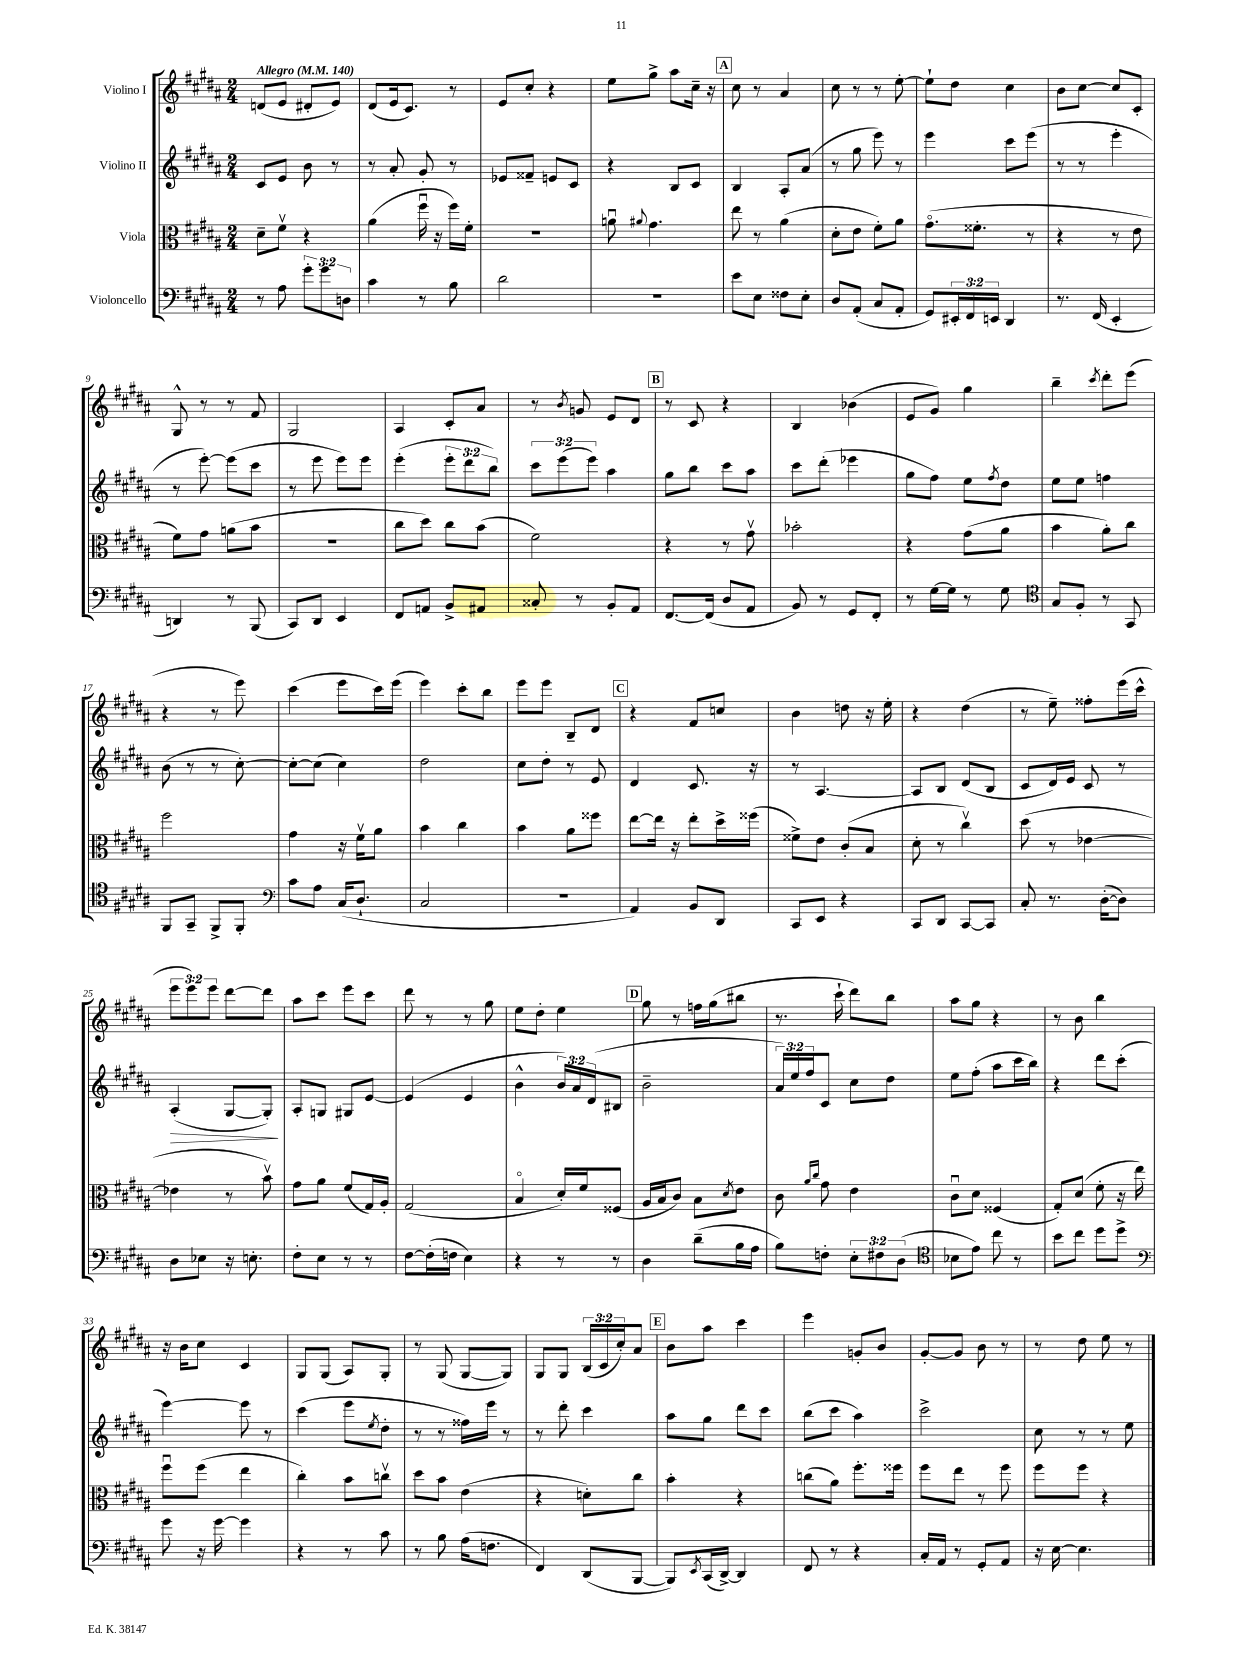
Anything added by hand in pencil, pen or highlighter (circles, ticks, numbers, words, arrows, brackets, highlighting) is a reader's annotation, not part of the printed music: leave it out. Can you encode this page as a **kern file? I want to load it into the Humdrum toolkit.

**kern	**kern	**kern	**dynam	**kern
*part4	*part3	*part2	*part2	*part1
*staff4	*staff3	*staff2	*staff2	*staff1
*I"Violoncello	*I"Viola	*I"Violino II	*	*I"Violino I
*clefF4	*clefC3	*clefG2	*	*clefG2
*k[f#c#g#d#a#]	*k[f#c#g#d#a#]	*k[f#c#g#d#a#]	*	*k[f#c#g#d#a#]
*M2/4	*M2/4	*M2/4	*	*M2/4
*MM140	*MM140	*MM140	*	*MM140
=1	=1	=1	=1	=1
!	!	!	!	!LO:TX:a:B:t=Allegro
8r	8d#~\L	8c#/L	.	(8dn/L
8A#\	8f#v\J	8e/J	.	8e/J
12g#'\L	4r	8b\	.	8d#X'/L
12g#\	.	.	.	.
.	.	8r	.	8e/J)
12Dn\J	.	.	.	.
=2	=2	=2	=2	=2
4c#\	(4a#\	8r	.	(8d#/L
.	.	8a#'/	.	16e/k
.	.	.	.	8.c#/J)
8r	16ff#u\	8g#'/	.	.
.	16r	.	.	.
8B\	16ff#\LL)	8r	.	8r
.	16f#'\JJ	.	.	.
=3	=3	=3	=3	=3
2d#\	2r	8e-X/L	.	8e/L
.	.	8f##X~/J	.	8cc#'/J
.	.	8en/L	.	4r
.	.	8c#/J	.	.
=4	=4	=4	=4	=4
2r	8anu\	4r	.	8ee\L
.	8qqa#X/	.	.	.
.	4.g#\	.	.	8gg#^\J
.	.	8B/L	.	8aa#\L
.	.	8c#/J	.	16cc#~\Jk
.	.	.	.	16r
!!LO:REH:place=s1:t=A
=5	=5	=5	=5	=5
8e\L	8ee\	4B/	.	8cc#\
8E\J	8r	.	.	8r
8F##X\L	(4a#\	8A#'/L	.	4a#/
8E'\J	.	(8a#/J	.	.
=6	=6	=6	=6	=6
8D#/L	8d#'\L	8r	.	8cc#\
(8AA#'/J	8e\J	8gg#\	.	8r
8C#/L	8f#'\L)	8eee\)	.	8r
8AA#'/J	8a#\J	8r	.	[8ee'\
=7	=7	=7	=7	=7
8GG#/L)	(8.g#\L	4eee\	.	8ee`\L]
24EE#X'/L	.	.	.	8dd#\J
24FF#/	.	.	.	.
.	8.f##X'\J	.	.	.
24EEn/JJ	.	.	.	.
4DD#/	.	8ccc#\L	.	4cc#\
.	8r	(8eee\J	.	.
=8	=8	=8	=8	=8
8.r	4r	8r	.	8b\L
.	.	8r	.	[8cc#\J
(16FF#/	.	.	.	.
4EE'/	8r	4eee'\	.	8cc#/L]
.	8e\	.	.	8c#'/J
!!LO:LB:g=z
=9	=9	=9	=9	=9
4DDn/)	8f#\L)	8r	.	8G#^^/
.	8g#\J	[8eee'\)	.	8r
8r	(8an\L	(8eee\L]	.	8r
(8BBB/	8b\J	8ccc#\J	.	8f#/
=10	=10	=10	=10	=10
8CC#/L)	2r	8r	.	2G#/
8DD#/J	.	8eee\	.	.
4EE/	.	8eee\L)	.	.
.	.	8eee\J	.	.
=11	=11	=11	=11	=11
8FF#/L	8cc#\L	(4eee'\	.	4A#/
8AAn/J	8dd#\J)	.	.	.
8BB^/L	8cc#\L	12eee'\L	.	8c#'/L
.	.	12ddd#\	.	.
8AA#X/J	(8b\J	.	.	8a#/J
.	.	12bb\J)	.	.
=12	=12	=12	=12	=12
8C##X'/	2f#\)	12ccc#\L	.	8r
.	.	(12eee\	.	.
.	.	.	.	8qb/
8r	.	.	.	8gn/
.	.	12eee\J)	.	.
8BB'/L	.	4aa#\	.	8e/L
8AA#/J	.	.	.	8d#/J
!!LO:REH:place=s1:t=B
=13	=13	=13	=13	=13
[8.FF#/L	4r	8gg#\L	.	8r
.	.	8bb\J	.	8c#/
(16FF#/Jk]	.	.	.	.
8D#/L	8r	8ccc#\L	.	4r
8AA#/J	8g#v\	8aa#\J	.	.
=14	=14	=14	=14	=14
8BB/)	2b-X'\	8ccc#\L	.	4B/
8r	.	(8ddd#'\J	.	.
8GG#/L	.	4eee-X\	.	(4b-X\
8FF#'/J	.	.	.	.
=15	=15	=15	=15	=15
8r	4r	8gg#\L	.	8e/L
[16G#\LL	.	8ff#\J)	.	8g#/J)
16G#\JJ]	.	.	.	.
8r	(8g#\L	8ee\L	.	4gg#\
.	.	8qff#/	.	.
8G#\	8a#\J	8dd#\J	.	.
=16	=16	=16	=16	=16
*clefC4	*	*	*	*
8G#/L	4b\	8ee\L	.	4bb~\
8F#'/J	.	8ee\J	.	.
.	.	.	.	8qccc#/
8r	8a#'\L)	4ffn\	.	8ddd#'\L
8GG#/	8cc#\J	.	.	(8eee\J
!!LO:LB:g=z
=17	=17	=17	=17	=17
8FF#/L	2ff#\	(8b\	.	4r
8GG#~/J	.	8r	.	.
8FF#^/L	.	8r	.	8r
8FF#'/J	.	[8cc#'\)	.	8eee\)
=18	=18	=18	=18	=18
*clefF4	*	*	*	*
8c#\L	4g#\	8cc#'\L_	.	(4ccc#\
8A#\J	.	(8cc#\J]	.	.
(16C#/KL	16r	4cc#\)	.	8eee\L
8.D#`/J	16f#v\KL	.	.	.
.	8a#\J	.	.	16ccc#\L)
.	.	.	.	(16eee\JJ
=19	=19	=19	=19	=19
2C#/	4b\	2dd#\	.	4eee\)
.	4cc#\	.	.	8ccc#'\L
.	.	.	.	8bb\J
=20	=20	=20	=20	=20
2r	4b\	8cc#\L	.	8eee\L
.	.	8dd#'\J	.	8eee\J
.	8a#\L	8r	.	8B~/L
.	8ff##X\J	8e/	.	8d#/J
!!LO:REH:place=s1:t=C
=21	=21	=21	=21	=21
4AA#/)	[8ee\L	4d#/	.	4r
.	16ee\Jk]	.	.	.
.	16r	.	.	.
8BB/L	8ee'\L	8.c#/	.	8f#/L
8DD#/J	16dd#^\L	.	.	8ccn/J
.	(16ff##X\JJ	16r	.	.
=22	=22	=22	=22	=22
8CC#/L	8f##X^\L)	8r	.	4b\
8EE/J	8e\J	[4.A#/	.	.
4r	(8c#'/L	.	.	8ddn\
.	8B/J	.	.	16r
.	.	.	.	16ee'\
=23	=23	=23	=23	=23
8CC#/L	8d#'\	8A#/L]	.	4r
8DD#/J	8r	8B/J	.	.
[8CC#/L	4cc#v\)	(8d#/L	.	(4dd#\
8CC#/J]	.	8B/J	.	.
=24	=24	=24	=24	=24
8C#'/	(8dd#\	8c#/L	.	8r
8.r	8r	16d#/L)	.	8ee~\)
.	.	16e/JJ	.	.
.	[4e-X\	8c#/	.	8ff##X'\L
([16D#'\KL	.	.	.	.
8D#\J])	.	8r	.	(16eee\L
.	.	.	.	16ccc#^^\JJ
!!LO:LB:g=z
=25	=25	=25	=25	=25
!	!	!	!LO:HP:b	!
8D#\L	4e-X\]	(4A#'/	>	12eee\L
.	.	.	.	12eee\)
8E-X\J	.	.	.	.
.	.	.	.	12eee\J
16r	8r	[8G#/L	.	[8ddd#\L
8.En'\	.	.	.	.
.	8bv\)	8G#'/J])	.	8ddd#\J]
.	.	.	]	.
=26	=26	=26	=26	=26
8F#'\L	8g#\L	8A#'/L	.	8aa#\L
8E\J	8a#\J	8Gn/J	.	8ccc#\J
8r	(8f#/L	8G#X/L	.	8eee\L
8r	16G#/L)	[8e/J	.	8ccc#\J
.	16A#'/JJ	.	.	.
=27	=27	=27	=27	=27
[8F#\L	(2G#/	(4e/]	.	8ddd#\
(16F#'\L]	.	.	.	8r
16Fn\JJ	.	.	.	.
4E\)	.	4e/	.	8r
.	.	.	.	8gg#\
=28	=28	=28	=28	=28
4r	4B/	4b^^\	.	8ee\L
.	.	.	.	8dd#'\J
8r	16d#'/LL)	24b/LL)	.	4ee\
.	.	24a#/	.	.
.	16f#/J	.	.	.
.	.	(24d#/J	.	.
8r	(8F##X/J	8B#X/J	.	.
!!LO:REH:place=s1:t=D
=29	=29	=29	=29	=29
4D#\	16A#/LL	2b~\	.	8gg#\
.	16B/J	.	.	.
.	8c#/J)	.	.	8r
(8d#~\L	8B\L	.	.	16ffn\LL
.	.	.	.	(16gg#\J
.	8qd#/	.	.	.
16B\L	8e\J	.	.	8bb#X\J
16A#\JJ	.	.	.	.
=30	=30	=30	=30	=30
8B\L)	8c#\	24a#/LL)	.	8.r
.	.	24ee/	.	.
.	.	24ff#/J	.	.
.	16qqa#/LL	.	.	.
.	16qqcc#/JJ	.	.	.
8Fn'\J	8g#\	8c#/J	.	.
.	.	.	.	16ccc#`\
12E'\L	4e\	8cc#\L	.	8ddd#\L)
12F#X\	.	.	.	.
.	.	8dd#\J	.	8bb\J
(12D#\J	.	.	.	.
=31	=31	=31	=31	=31
*clefC4	*	*	*	*
8B-X\L	8c#u\L	8ee\L	.	8aa#\L
8e\J)	8d#\J	(8ff#'\J	.	8gg#\J
8cc#\	(4F##X/	8aa#\L	.	4r
8r	.	16ccc#\L	.	.
.	.	16bb\JJ)	.	.
=32	=32	=32	=32	=32
8b\L	8G#'/L)	4r	.	8r
8cc#\J	(8d#/J	.	.	8b\
8dd#\L	8f#'\	8ddd#\L	.	4bb\
8dd#^\J	16r	(8ccc#'\J	.	.
.	16ee\)	.	.	.
!!LO:LB:g=z
=33	=33	=33	=33	=33
*clefF4	*	*	*	*
8g#\	8ff#u\L	[4eee\)	.	16r
.	.	.	.	16b\KL
16r	(8ff#\J	.	.	8cc#\J
[16g#\	.	.	.	.
4g#\]	4ee\	8eee\]	.	4c#/
.	.	8r	.	.
=34	=34	=34	=34	=34
4r	4cc#'\)	(4ccc#\	.	8G#/L
.	.	.	.	(8G#/J
8r	8b\L	8eee\L	.	8A#/L)
.	.	8qee/	.	.
8c#\	8ccnv\J	8dd#'\J	.	8G#'/J
=35	=35	=35	=35	=35
8r	8dd#\L	8r	.	8r
8B\	8b\J	8r	.	(8G#/
(16A#\KL	(4e\	16ff##X\LL)	.	[8G#/L
8.Fn\J	.	16eee\JJ	.	.
.	.	8r	.	8G#/J])
=36	=36	=36	=36	=36
4FF#/)	4r	8r	.	8G#/L
.	.	8ddd#'\	.	8G#/J
(8DD#/L	8dn'\L)	4ccc#\	.	(24B/LL
.	.	.	.	24c#/
.	.	.	.	24cc#'/J)
[8BBB/J	8cc#\J	.	.	8a#/J
!!LO:REH:place=s1:t=E
=37	=37	=37	=37	=37
8BBB/L])	4b'\	8aa#\L	.	8b\L
8qEE/	.	.	.	.
(16CC#/L	.	8gg#\J	.	8aa#\J
[16DD#^/JJ)	.	.	.	.
4DD#/]	4r	8ddd#\L	.	4ccc#\
.	.	8ccc#\J	.	.
=38	=38	=38	=38	=38
8FF#/	(8ccn\L	(8bb\L	.	4eee\
8r	8a#\J)	8ccc#\J	.	.
4r	8.ff#'\L	4aa#\)	.	8gn'/L
.	.	.	.	8b/J
.	16ff##X\Jk	.	.	.
=39	=39	=39	=39	=39
16C#'/LL	8ff#\L	2ccc#^\	.	[8g#'/L
16AA#/JJ	.	.	.	.
8r	8ee\J	.	.	8g#/J]
8GG#'/L	8r	.	.	8b\
8AA#/J	8ff#\	.	.	8r
=40	=40	=40	=40	=40
16r	8ff#\L	8cc#\	.	8r
[16E\	.	.	.	.
4.E\]	8ff#\J	8r	.	8dd#\
.	4r	8r	.	8ee\
.	.	8ee\	.	8r
==	==	==	==	==
*-	*-	*-	*-	*-
